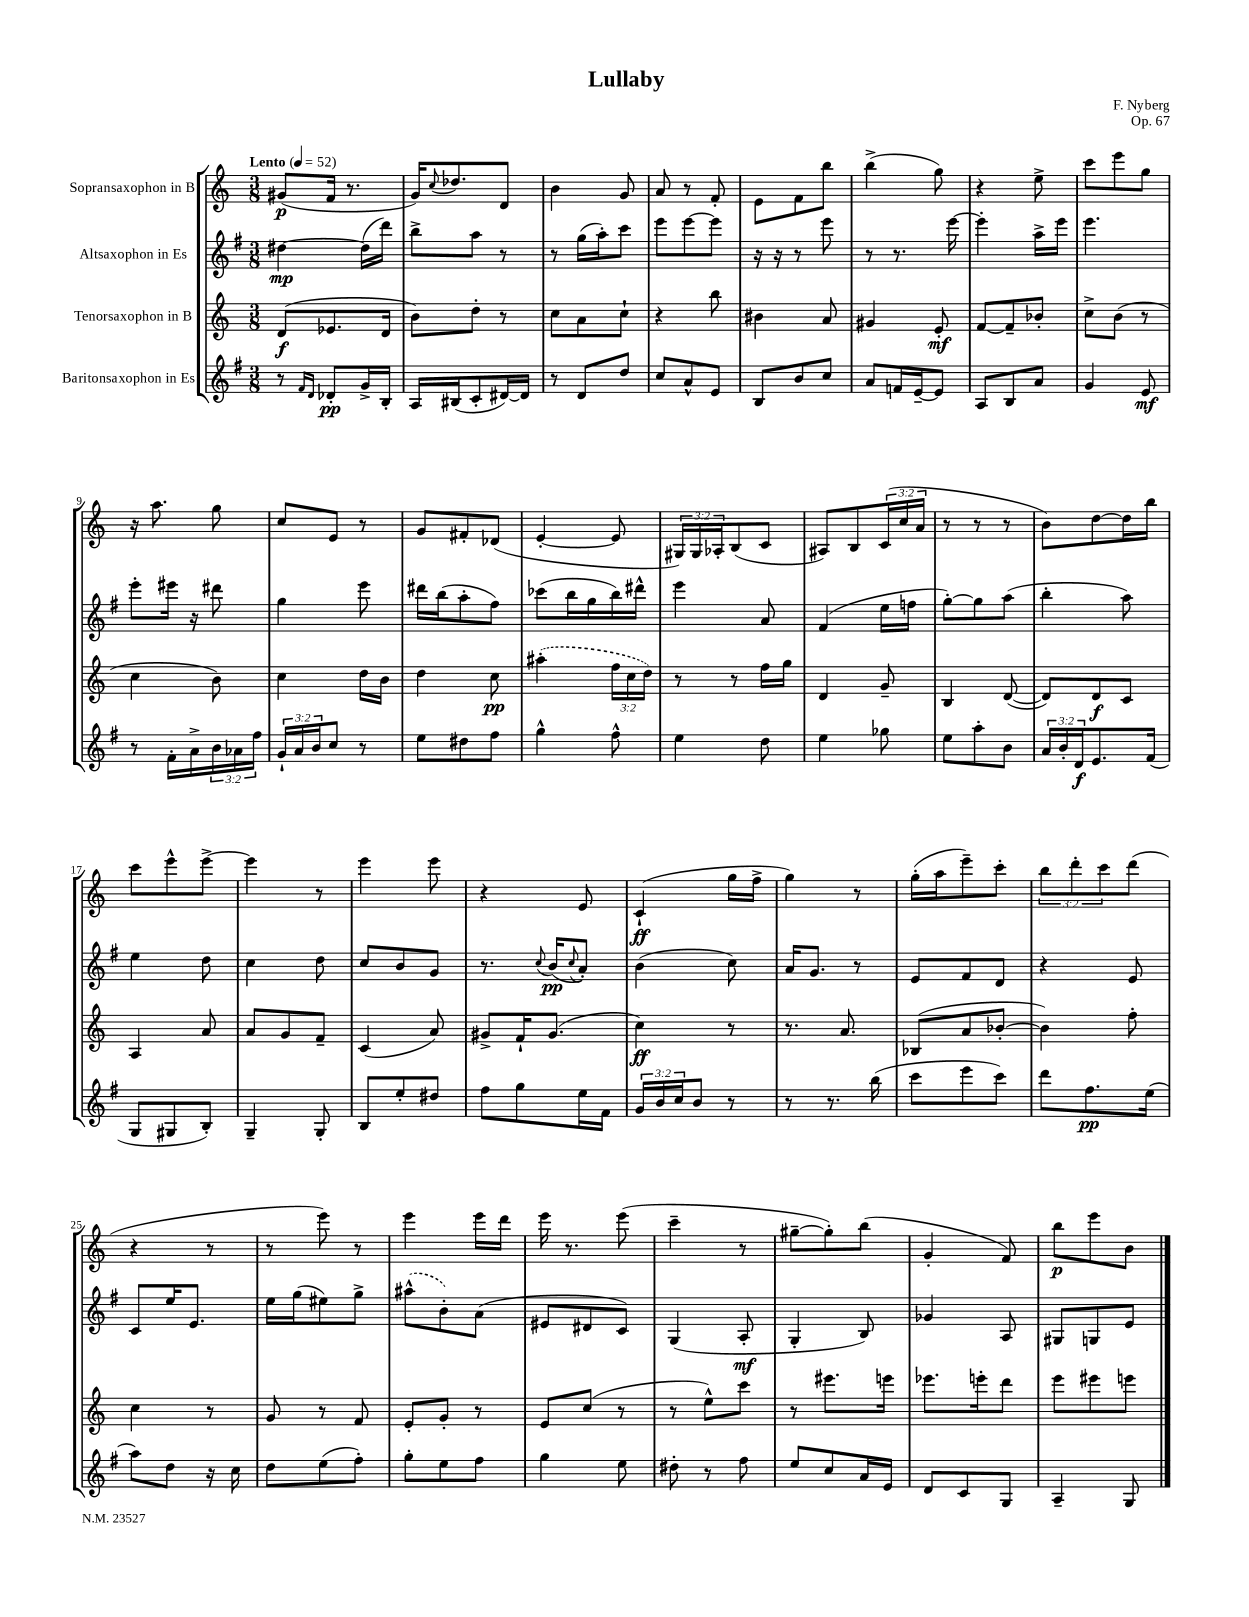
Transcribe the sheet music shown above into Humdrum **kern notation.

**kern	**kern	**kern	**kern
*staff4	*staff3	*staff2	*staff1
*clefG2	*clefG2	*clefG2	*clefG2
*k[f#]	*k[]	*k[f#]	*k[]
*M3/8	*M3/8	*M3/8	*M3/8
*MM52	*MM52	*MM52	*MM52
8r	(8d	[4dd#	(8g#
16qqf#	.	.	.
16qqd	.	.	.
8d-'	8.e-	.	16f
.	.	.	8.r
16g^	.	(16dd#]	.
16B'	16d	16ddd)	.
=	=	=	=
16A	8b)	8bb^	16g)
.	.	.	8qqcc
(16B#	.	.	8.dd-
8c'	8dd'	8aa	.
[16d#)	8r	8r	8d
16d#]	.	.	.
=	=	=	=
8r	8cc	8r	4b
8d	8a	(16gg	.
.	.	16aa')	.
8dd	8cc`	8ccc	8g
=	=	=	=
8cc	4r	8eee	8a
8a^^	.	[8eee	8r
8e	8bb	8eee]	8f'
=	=	=	=
8B	4b#	16r	8e
.	.	16r	.
8b	.	8r	8f
8cc	8a	8eee	8bb
=	=	=	=
8a	4g#	8r	(4bb^
16f	.	8.r	.
[16e~	.	.	.
8e]	8e'	.	8gg)
.	.	[16eee	.
=	=	=	=
8A	[8f	4eee']	4r
8B	8f~]	.	.
8a	8b-'	16aa^	8ee^
.	.	16eee	.
=	=	=	=
4g	8cc^	4.eee	8ccc
.	(8b	.	8eee
8e	8r	.	8gg
=	=	=	=
8r	4cc	8eee'	16r
.	.	.	8.aa
16f#'	.	16eee#	.
16a^	.	16r	.
24b	8b)	8ddd#	8gg
24a-	.	.	.
24ff#	.	.	.
=	=	=	=
24g`	4cc	4gg	8cc
24a	.	.	.
24b	.	.	.
8cc	.	.	8e
8r	16dd	8eee	8r
.	16b	.	.
=	=	=	=
8ee	4dd	16ddd#	8g
.	.	(16bb	.
8dd#	.	8aa'	8f#'
8ff#	8cc	8ff#)	(8d-
=	=	=	=
4gg^^	(4aa#'	(8ccc-	[4e'
.	.	16bb	.
.	.	16gg	.
8ff#^^	24ff	16bb)	8e]
.	24cc	.	.
.	.	16ddd#^^	.
.	24dd)	.	.
=	=	=	=
4ee	8r	4eee	24G#)
.	.	.	24G#
.	.	.	24A-'
.	8r	.	(8B
8dd	16ff	8a	8c
.	16gg	.	.
=	=	=	=
4ee	4d	(4f#	8A#)
.	.	.	8B
8gg-	8g~	16ee	(24c
.	.	.	24cc
.	.	16ff	.
.	.	.	24a
=	=	=	=
8ee	4B	[8gg')	8r
8aa'	.	8gg]	8r
8b	([8d	(8aa	8r
=	=	=	=
24a	8d])	4bb'	8b)
24b'	.	.	.
24d	.	.	.
8.e	8d	.	[8dd
.	8c	8aa)	16dd]
(16f#	.	.	16bb
=	=	=	=
8G	4A	4ee	8ccc
8G#	.	.	8eee^^
8B')	8a	8dd	[8eee^
=	=	=	=
4G~	8a	4cc	4eee]
.	8g	.	.
8G'	8f~	8dd	8r
=	=	=	=
8B	(4c	8cc	4eee
8ee'	.	8b	.
8dd#	8a)	8g	8eee
=	=	=	=
8ff#	8g#^	8.r	4r
8gg	16f`	.	.
.	.	8qqcc	.
.	(8.g#	(16b	.
.	.	8qqcc	.
16ee	.	8a')	8e
16f#	.	.	.
=	=	=	=
24g	4cc)	(4b	(4c`
24b	.	.	.
24cc	.	.	.
8b	.	.	.
8r	8r	8cc)	16gg
.	.	.	16ff^
=	=	=	=
8r	8.r	16a	4gg)
.	.	8.g	.
8.r	.	.	.
.	8.a	.	.
.	.	8r	8r
(16bb	.	.	.
=	=	=	=
8ccc	(8B-	8e	(16gg'
.	.	.	16aa
8eee	8a	8f#	8eee~)
8ccc)	[8b-'	8d	8ccc'
=	=	=	=
8ddd	4b-])	4r	12bb
.	.	.	12ddd'
8.ff#	.	.	.
.	.	.	12ccc
.	8ff'	8e	(8ddd
(16ee	.	.	.
=	=	=	=
8aa)	4cc	8c	4r
8dd	.	16ee	.
.	.	8.e	.
16r	8r	.	8r
16cc	.	.	.
=	=	=	=
8dd	8g	16ee	8r
.	.	(16gg	.
(8ee	8r	8ee#)	8eee)
8ff#')	8f	8gg^	8r
=	=	=	=
8gg'	8e'	(8aa#^^	4eee
8ee	8g'	8b')	.
8ff#	8r	(8a	16eee
.	.	.	16ddd
=	=	=	=
4gg	8e	8e#	16eee
.	.	.	8.r
.	(8cc	8d#	.
8ee	8r	8c)	(8eee
=	=	=	=
8dd#'	8r	(4G	4ccc~
8r	8ee^^)	.	.
8ff#	8ccc	8A'	8r
=	=	=	=
8ee	8r	4G'	[8gg#~
8cc	8.eee#	.	8gg#'])
16a	.	8B)	(8bb
16e	16eee	.	.
=	=	=	=
8d	8.eee-	4g-	4g'
8c	.	.	.
.	16eee'	.	.
8G	8ddd	8A	8f)
=	=	=	=
4A~	8eee	8G#	8bb
.	8eee#	8G	8eee
8G	8eee	8e	8b
==	==	==	==
*-	*-	*-	*-
